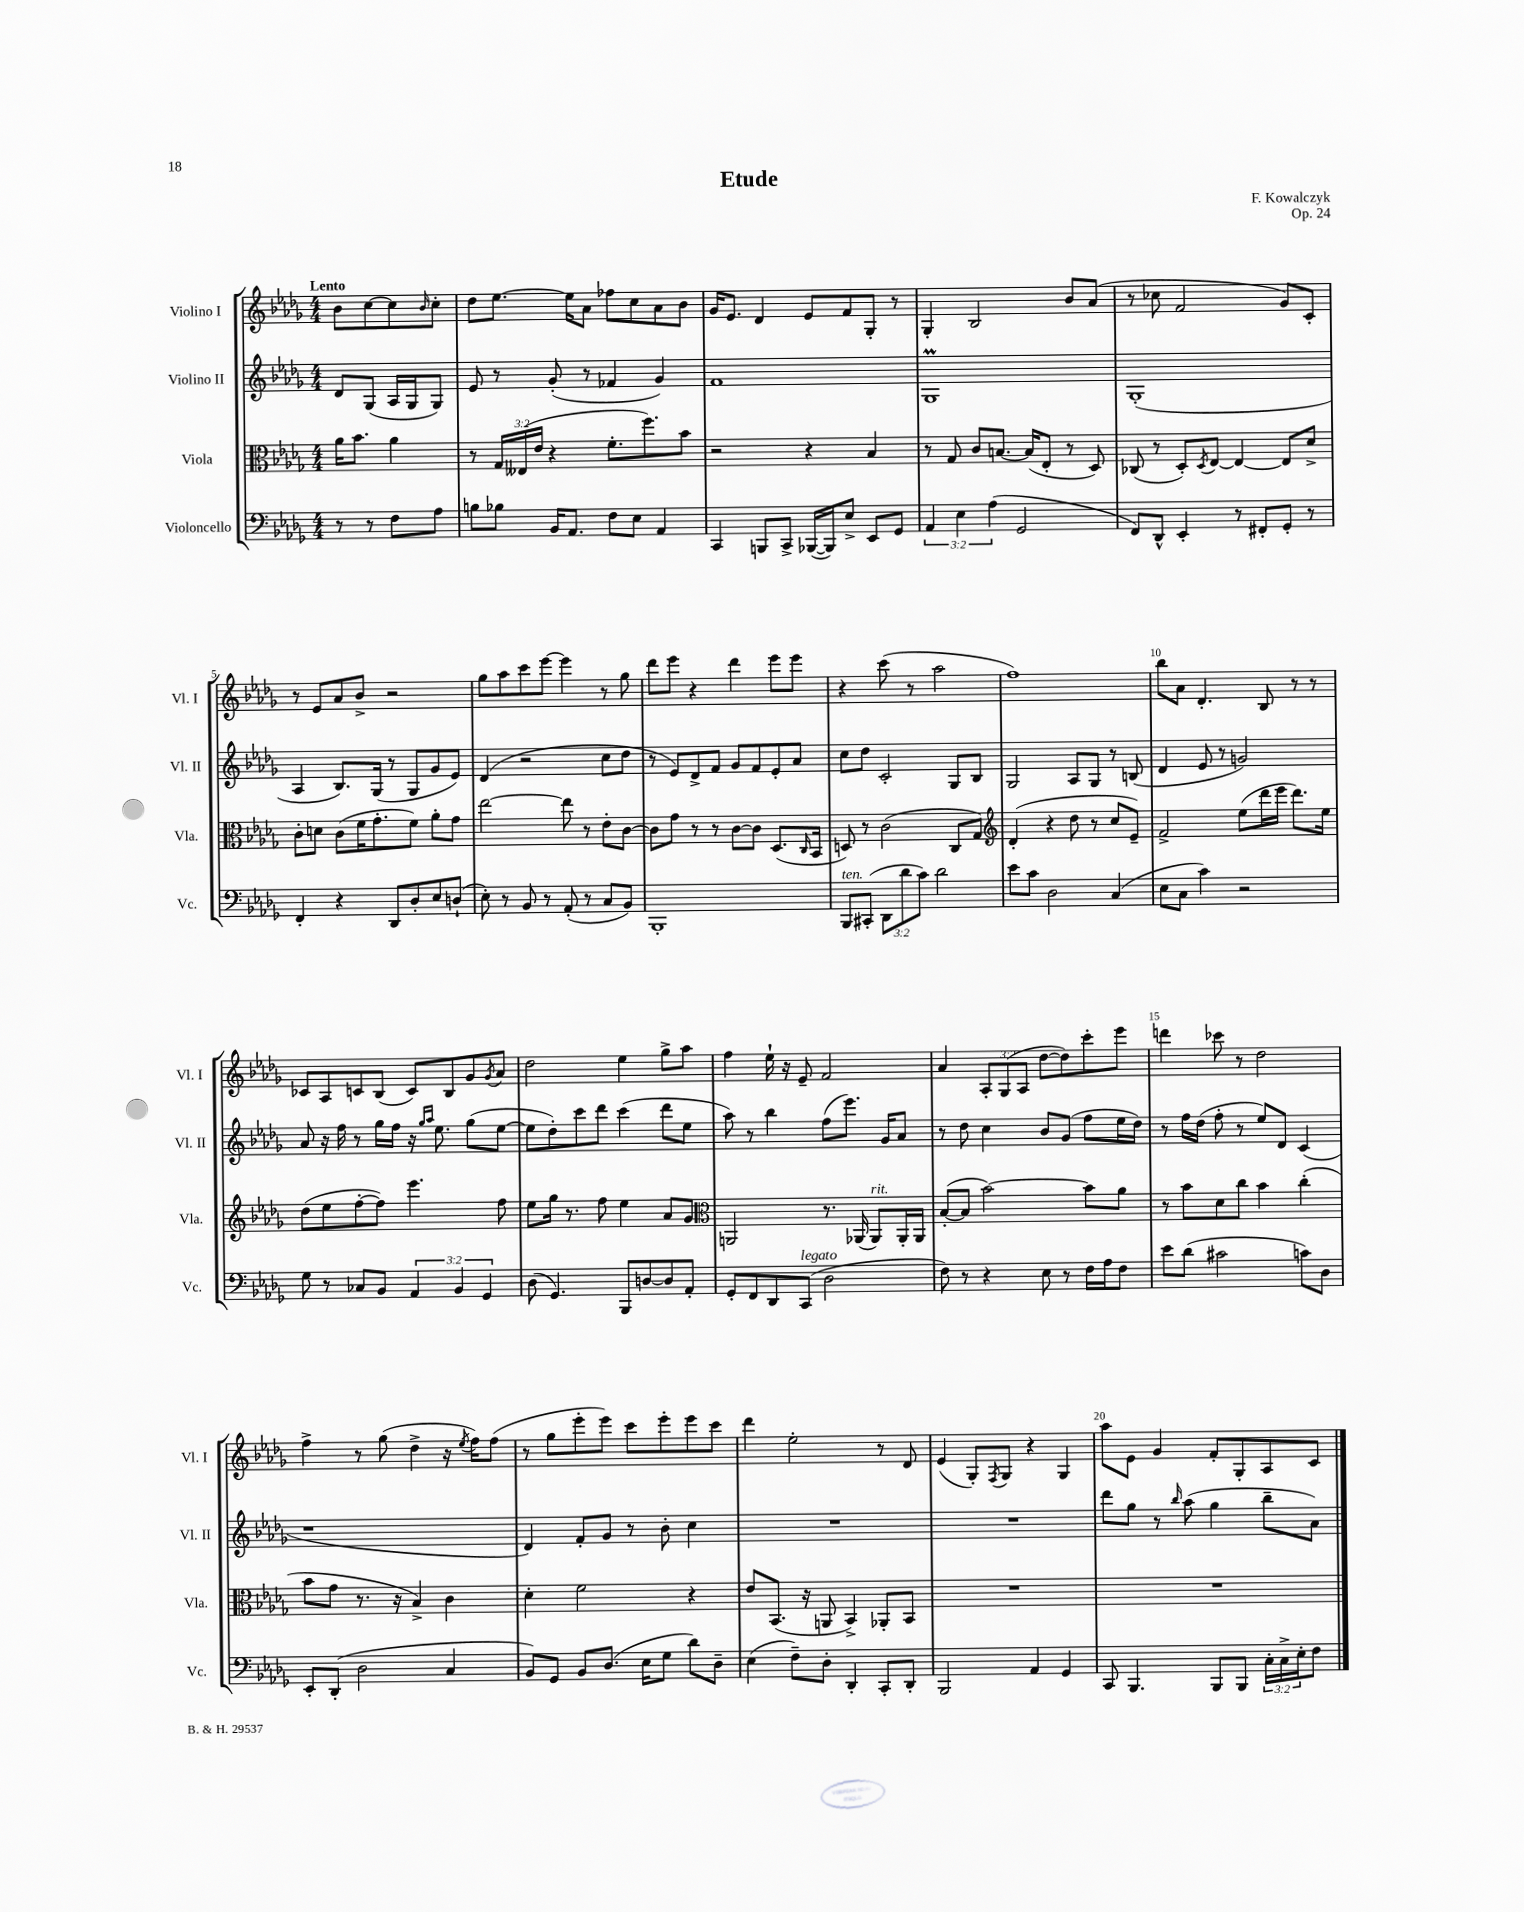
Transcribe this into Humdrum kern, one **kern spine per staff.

**kern	**kern	**kern	**kern
*staff4	*staff3	*staff2	*staff1
*clefF4	*clefC3	*clefG2	*clefG2
*k[b-e-a-d-g-]	*k[b-e-a-d-g-]	*k[b-e-a-d-g-]	*k[b-e-a-d-g-]
*M4/4	*M4/4	*M4/4	*M4/4
8r	16a-\LK	8d-/L	8b-\L
.	8.b-\J	.	.
8r	.	(8G-/J	[8cc\
8F\L	4a-\	16A-/LL	8cc\]
.	.	16G-/J	.
.	.	.	16qqb-/
8A-\J	.	8G-/J)	8cc'\J
=	=	=	=
8B\L	8r	8e-/	8dd-\L
8B-\J	24G-/LL	8r	[8.ee-\J
.	(24E--/	.	.
.	24e-/JJ	.	.
16BB-/LK	4r	(8g-'/	.
8.AA-/J	.	.	16ee-\]LK
.	.	8r	8a-\J
8F\L	8.f'\L	4f-/	8ff-\L
8E-\J	.	.	8cc\
.	8.ff\)	.	.
4AA-/	.	4g-/)	8a-\
.	8b-\J	.	8b-\J
=	=	=	=
4CC/	2r	1f	16g-/LK
.	.	.	8.e-/J
8BBB/L	.	.	4d-/
8CC^/J	.	.	.
([16BBB-/LL	4r	.	8e-/L
16BBB-/]J)	.	.	.
8E-^/J	.	.	8f/
8EE-/L	4B-/	.	8G-'/J
8GG-/J	.	.	8r
=	=	=	=
6AA-/	8r	1G-	4G-'/
.	8G-/	.	.
6E-\	.	.	.
.	8c/L	.	2B-/
(6A-\	.	.	.
.	[8.B/J	.	.
2GG-/	.	.	.
.	(16B/]LK	.	.
.	8E-'/J	.	.
.	8r	.	8b-/L
.	8D-/)	.	(8a-/J
=	=	=	=
8FF/L)	(8C-/	(1G-'	8r
8DD-^^/J	8r	.	8cc-\
4EE-'/	8D-'/L)	.	2f/
.	8qD-/	.	.
.	[8E-/J	.	.
8r	4E-/_	.	.
8FF#'/L	.	.	.
8GG-'/J	8E-/]L	.	8g-/L)
8r	8d-^/J	.	8c'/J
=	=	=	=
4FF'/	8c'\L	4A-/	8r
.	8d\J	.	8e-/L
4r	(8c\L	8.B-/L)	8a-/
.	16f\K	.	8b-^/J
.	8.g-'\	(16G-/Jk	.
8DD-/L	.	8r	2r
8D-'/	8f\J)	8G-/L	.
8E-/	8a-'\L	8g-/	.
(8D`/J	8g-\J	8e-/J)	.
=	=	=	=
8E-'\)	[2ee-\	(4d-/	8gg-\L
8r	.	.	8aa-\
8BB-/	.	2r	8ccc\
8r	.	.	[8eee-\J
(8AA-'/	8ee-\]	.	4eee-\]
8r	8r	.	.
8C/L	8e-'\L	8cc\L	8r
8BB-/J)	[8c\J	8dd-\J	8gg-\
=	=	=	=
1BBB-'	8c\]L	8r	8ddd-\L
.	8g-\J	8e-/L)	8eee-\J
.	8r	8d-^/	4r
.	8r	8f/J	.
.	[8c\L	8g-/L	4ddd-\
.	8c\]J	8f/	.
.	(8.D-/L	8e-'/	8eee-\L
.	.	8a-/J	8eee-\J
.	16qqC/	.	.
.	16BB-/Jk	.	.
=	=	=	=
8BBB-/L	8D/)	8cc\L	4r
(8CC#'/J	8r	8dd-\J	.
12DD-\L	(2c\	2c'/	(8ccc\
12d-\	.	.	.
.	.	.	8r
12c\J)	.	.	.
2d-\	.	.	2aa-\
.	8C/L	8G-/L	.
.	8G-/J)	8B-/J	.
=	=	=	=
*	*clefG2	*	*
8e-\L	(4d-'/	2G-/	1ff)
8c\J	.	.	.
2D-\	4r	.	.
.	8dd-\	8A-/L	.
.	8r	8G-/J	.
(4C/	8cc/L	8r	.
.	8e-~/J)	(8B/	.
=	=	=	=
8E-\L	2f^/	4d-/	8bb-\L
8C\J	.	.	8a-\J
4c\)	.	8e-/	4.d-'/
.	.	8r	.
2r	(8ee-\L	2g/)	.
.	16ddd-\L	.	8B-/
.	16eee-\JJ	.	.
.	8.ddd-\L)	.	8r
.	.	.	8r
.	16ee-\Jk	.	.
=	=	=	=
8G-\	(8dd-\L	8a-/	8c-/L
8r	8ee-\	16r	8A-/
.	.	16ff\	.
8C-/L	[8ff'\	8r	8c/
8BB-/J	8ff\]J)	16gg-\LL	(8B-/J
.	.	16ff\JJ	.
6AA-/	4.eee-\	16r	8c/L)
.	.	16qqgg-/LL	.
.	.	16qqaa-/JJ	.
.	.	8.ee-\	.
.	.	.	8B-/
6BB-/	.	.	.
.	.	(8gg-\L	8g-/
6GG-/	.	.	.
.	.	.	8qg-/
.	8ff\	[8ee-\J	8a-/J
=	=	=	=
(8D-\	8ee-\L	8ee-\]L	2dd-\
4.GG-/)	16gg-\Jk	8dd-'\)	.
.	8.r	.	.
.	.	8ccc\	.
.	8ff\	8ddd-\J	.
8BBB-/L	4ee-\	(4ccc\	4ee-\
[8D/	.	.	.
8D/]	8a-/L	8ddd-\L	8gg-^\L
8AA-'/J	8g-/J	8ee-\J	8aa-\J
=	=	=	=
*	*clefC3	*	*
8GG-'/L	2AA/	8aa-\)	4ff\
8FF/	.	8r	.
8DD-/	.	4bb-\	16ee-`\
.	.	.	16r
(8CC/J	.	.	8e-~/
2D-\	8.r	(8ff\L	2f/
.	.	8.eee-\J)	.
.	(16AA-/	.	.
.	8AA-/L)	.	.
.	.	16g-/LK	.
.	16AA-'/L	8a-/J	.
.	16AA-/JJ	.	.
=	=	=	=
8F\)	([8B-'/L	8r	4a-/
8r	8B-/]J	8dd-\	.
4r	[2b-\)	4cc\	12A-'/L
.	.	.	(12G-/
.	.	.	12A-/J
8E-\	.	8b-/L	[8dd-\L
8r	.	(8g-/J	8dd-\])
16F\LL	8b-\]L	8ff\L	8ccc'\
16A-\J	.	.	.
8F\J	8a-\J	16ee-\L	8eee-\J
.	.	16dd-\JJ)	.
=	=	=	=
8e-\L	8r	8r	4ddd\
(8d-\J	8b-\L	16ff\LL	.
.	.	(16dd-\JJ	.
2c#\	8d-\	8ff'\	8ccc-\
.	8cc\J	8r	8r
.	4b-\	8ee-/L)	2dd-\
.	.	8d-/J	.
8c\L)	(4cc'\	(4c/	.
8D-\J	.	.	.
=	=	=	=
8EE-'/L	8b-\L	1r	4ff^\
(8DD-'/J	8g-\J	.	.
2D-\	8.r	.	8r
.	.	.	(8gg-\
.	16r	.	.
.	4B-^/)	.	4dd-^\
4C/	4c\	.	16r
.	.	.	8qee-/
.	.	.	16ff\LK)
.	.	.	(8ff\J
=	=	=	=
8BB-/L)	4d-'\	4d-/)	8r
8GG-/J	.	.	8gg-\L
8BB-/L	2f\	8f'/L	8eee-'\
(8.D-/J	.	8g-/J	8eee-\J)
.	.	8r	8ccc\L
16E-\LK	.	.	.
8G-\J	.	8b-'\	8eee-'\
8d-\L)	4r	4cc\	8eee-\
8D-~\J	.	.	8ccc\J
=	=	=	=
(4E-\	8e-/L	1r	4ddd-\
.	(8.BB-/J	.	.
8F~\L)	.	.	2ee-'\
.	16r	.	.
8D-'\J	8AA/	.	.
4DD-'/	4BB-^/)	.	.
8CC'/L	8AA-'/L	.	8r
8DD-'/J	8BB-/J	.	8d-/
=	=	=	=
2BBB-/	1r	1r	(4e-/
.	.	.	8G-'/L)
.	.	.	8qF/
.	.	.	8G-/J
4AA-/	.	.	4r
4GG-/	.	.	4G-/
=	=	=	=
8CC/	1r	8ddd-\L	8aa-\L
4.BBB-/	.	8gg-\J	8e-\J
.	.	8r	4g-/
.	.	16qqbb-/	.
.	.	(8aa-\	.
8BBB-/L	.	4gg-\	8f'/L
8BBB-/J	.	.	8G-'/
24C'\LL	.	8bb-~\L	8A-/
24C^\	.	.	.
24E-'\J	.	.	.
8F\J	.	8a-\J)	8c/J
==	==	==	==
*-	*-	*-	*-
